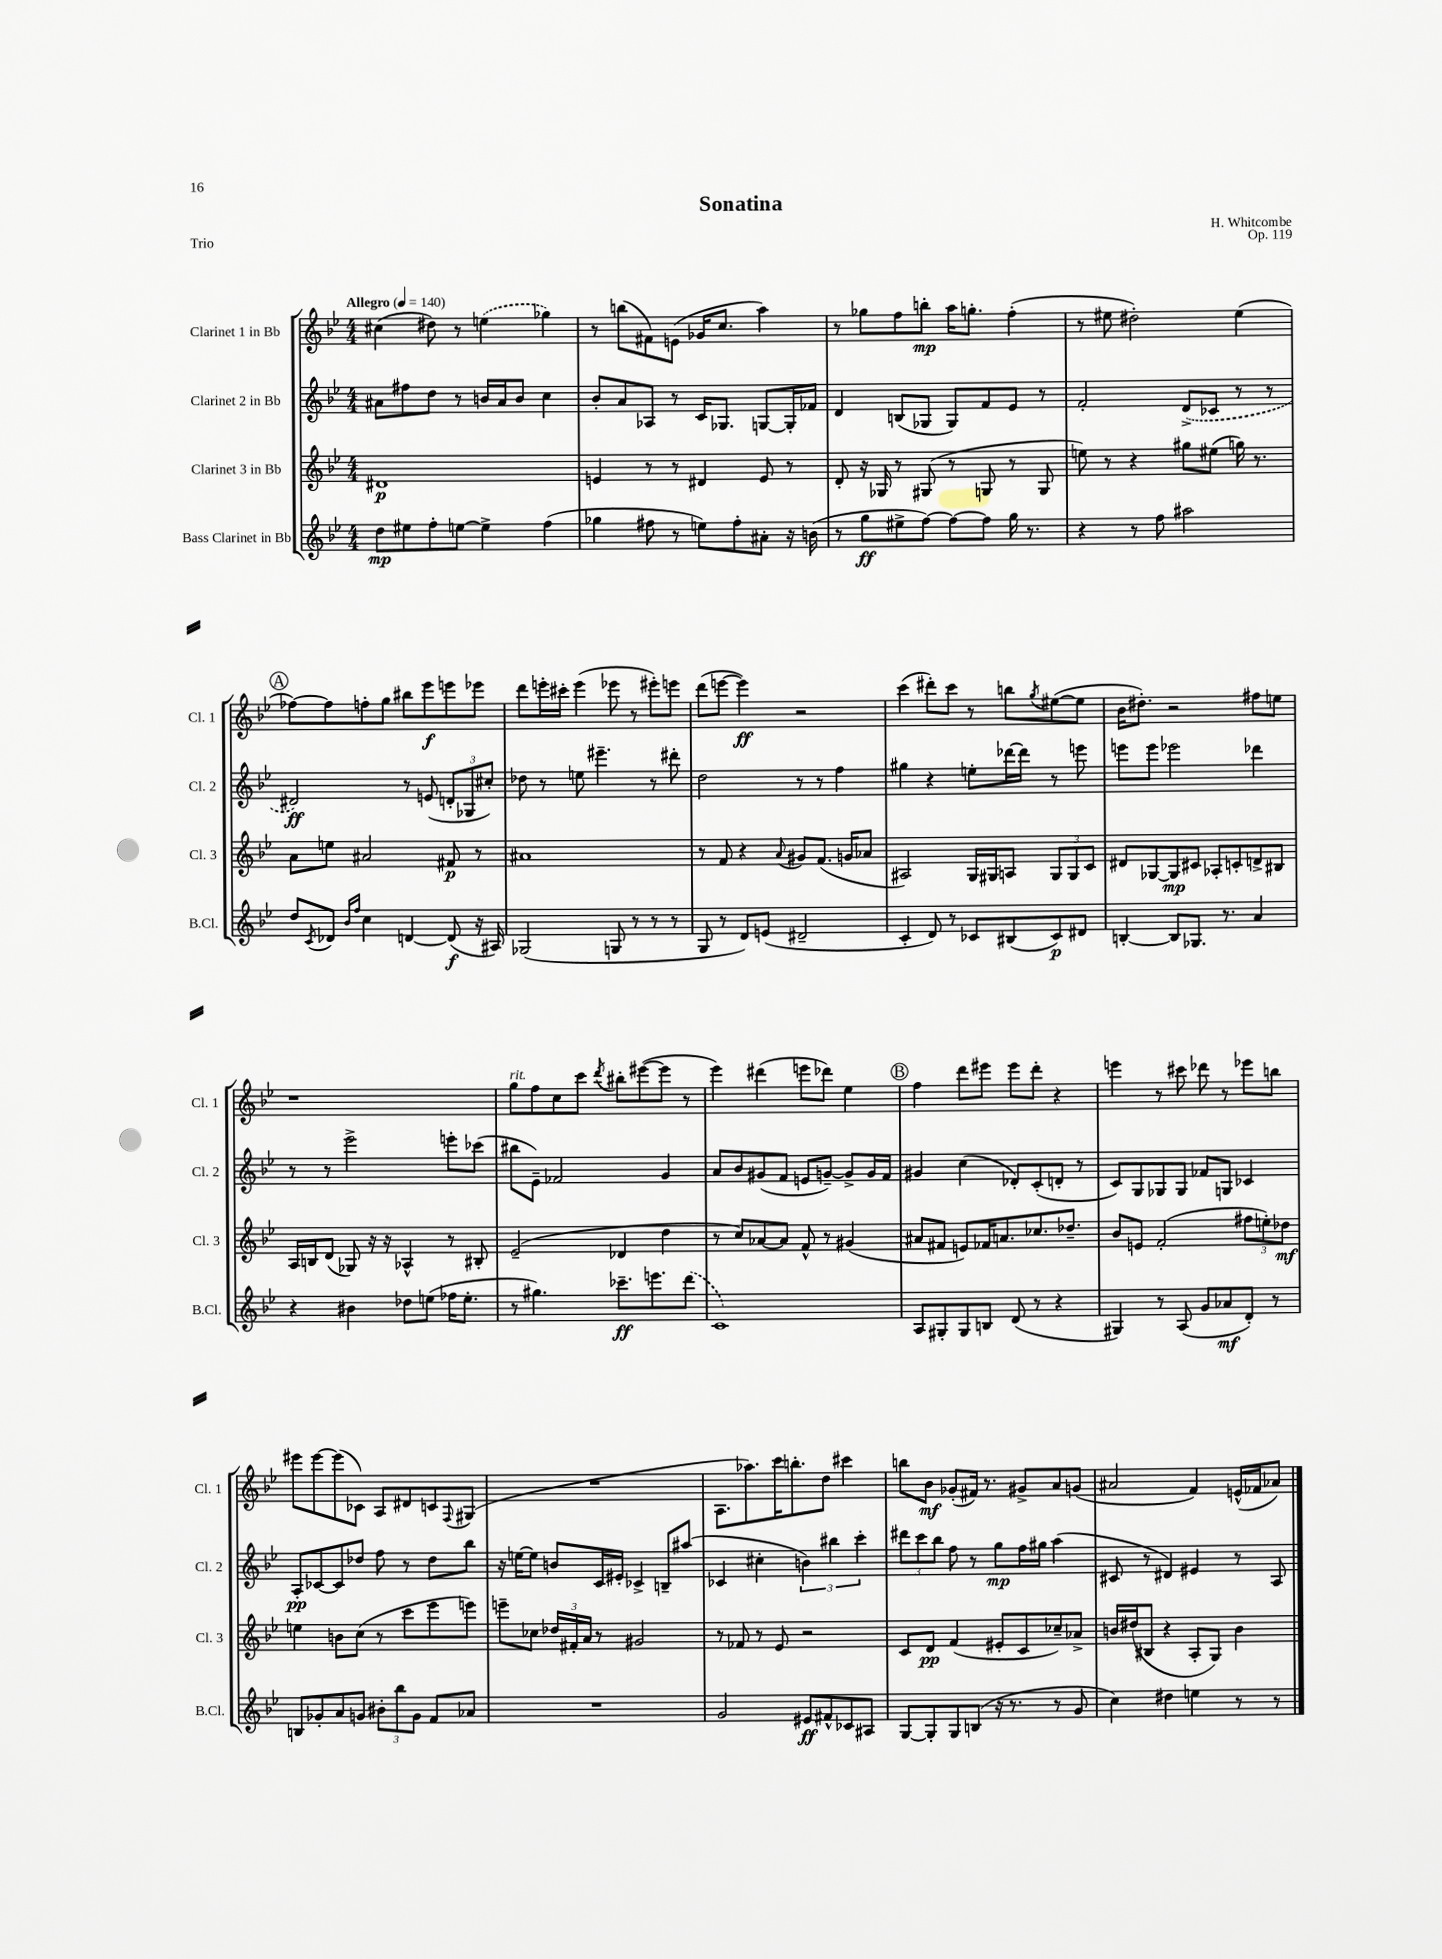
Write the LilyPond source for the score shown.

\header { title = "Sonatina" composer = "H. Whitcombe" opus = "Op. 119" piece = "Trio" }
<<
\new StaffGroup <<
\new Staff = "s0" \with { instrumentName = "Clarinet 1 in Bb" shortInstrumentName = "Cl. 1" } {
    \clef treble \key bes \major \numericTimeSignature \time 4/4 \tempo "Allegro" 4 = 140
    cis''4( dis''8) r8 \once \slurDashed e''4( ges''4) |
    r8 b''8( fis'8) e'8( ges'16 c''8. a''4) |
    r8 ges''8 f''8 b''8-.\mp a''16 g''8.-. f''4-.( |
    r8 eis''8 dis''2-.) eis''4( |
    \mark \markup { \circle "A" } fes''8~) fes''8 f''8-. g''8 bis''8 ees'''8\f e'''8 ees'''8 |
    d'''8 e'''16-. cis'''16-. e'''4( ees'''8 r8 eis'''8-.) e'''8 |
    d'''8( e'''8~ e'''4\ff) r2 |
    c'''4( dis'''8-.) c'''8 r8 b''8 \acciaccatura { g''8 } eis''8~( eis''8 |
    bes'16 dis''8.-.) r2 fis''8 e''8 |
    r1 |
    g''8^\markup { \italic "rit." } f''8 c''8 c'''8 \acciaccatura { d'''8 } bis''8-. eis'''8~( eis'''8 r8 |
    ees'''4) dis'''4( e'''8 des'''8) ees''4 |
    \mark \markup { \circle "B" } f''4 d'''8 eis'''8 eis'''8 d'''8-. r4 |
    e'''4 r8 cis'''8 des'''8 r8 ees'''8 b''8 |
    eis'''8 eis'''8~ eis'''8( ces'8) a8 dis'8 c'8 \appoggiatura { f8 } gis8( |
    R1 |
    a8. aes''8.) c'''16 b''8.-. d''8 cis'''4 |
    b''8 bes'8\mf ges'8-.( fis'16) r8. gis'8-> a'8 g'8( |
    ais'2 f'4) e'16-^( fes'16 aes'8) \bar "|." |
}
\new Staff = "s1" \with { instrumentName = "Clarinet 2 in Bb" shortInstrumentName = "Cl. 2" } {
    \clef treble \key bes \major \numericTimeSignature \time 4/4
    ais'8 fis''8 d''8 r8 b'16 ais'16 b'8 c''4 |
    bes'8-. a'8 aes8 r8 c'16 ges8. g8~ g16-. fes'16 |
    d'4 b8( ges8 ges8) f'8 ees'8 r8 |
    f'2-. \once \slurDashed d'8->( ces'8 r8 r8 |
    \mark \markup { \circle "A" } dis'2\ff) r8 e'8( \tuplet 3/2 { d'8-. ges8 cis''8-.) } |
    des''8 r8 e''8 eis'''4.-- r8 dis'''8-. |
    d''2 r8 r8 f''4 |
    gis''4 r4 e''8-. des'''16~ des'''16 r8 e'''8 |
    e'''8 e'''8 ees'''2 des'''4 |
    r8 r8 ees'''2-> e'''8-. ces'''8( |
    bis''8 ees'8--) fes'2 g'4 |
    a'8 bes'8 gis'8( f'8 e'8 g'8~--) g'8-> g'16 f'16 |
    \mark \markup { \circle "B" } gis'4 c''4( des'8-.) c'8-.( d'8-. r8 |
    c'8) g8 ges8 ges8 fes'8 g8 ces'4 |
    a8-.\pp ces'8~ ces'8 des''8 f''8 r8 des''8 bes''8 |
    r16 e''16~ e''8 b'8 c'16 eis'16-. ces'4-> b8-- ais''8( |
    ces'4 cis''4-. \tuplet 3/2 { b'4) bis''4 c'''4-. } |
    \tuplet 3/2 { dis'''8 c'''8 bes''8 } f''8 r8 g''8\mp f''16 gis''16 a''4( |
    cis'8 r8 dis'4) eis'4 r8 a8 \bar "|." |
}
\new Staff = "s2" \with { instrumentName = "Clarinet 3 in Bb" shortInstrumentName = "Cl. 3" } {
    \clef treble \key bes \major \numericTimeSignature \time 4/4
    dis'1\p |
    e'4 r8 r8 dis'4 e'8 r8 |
    d'8-. r16 ges16 r8 gis8( r8 g8 r8 g8 |
    e''8) r8 r4 gis''8 eis''8( g''16) r8. |
    \mark \markup { \circle "A" } a'8 e''8 ais'2 fis'8\p r8 |
    ais'1 |
    r8 f'8 r4 \appoggiatura { a'8 } gis'8 f'8.( g'16 aes'8 |
    ais2) g16 gis16 a8 \tuplet 3/2 { gis8 gis8 c'8 } |
    dis'8 ges8~ ges8\mp cis'8 aes8-. c'8-. d'8-> bis8 |
    a16 b16 d'8( ges8) r16 r16 aes4-^ r8 bis8-. |
    ees'2--( des'4 d''4 |
    r8 c''8) aes'8~ aes'8 f'8-^ r8 gis'4( |
    \mark \markup { \circle "B" } ais'8 fis'8 e'8) fes'16 a'8. ces''8. des''8.-- |
    bes'8 e'8 f'2-.( \tuplet 3/2 { fis''8 e''8-.) des''8\mf } |
    e''4 b'8 c''8( r8 c'''8 ees'''8 e'''8) |
    e'''8-- ces''8 \tuplet 3/2 { des''16 fis'16-. a'16 } r8 gis'2 |
    r8 fes'8 r8 ees'8 r2 |
    c'8 d'8\pp f'4( eis'8-. c'8 ces''8--) aes'8-> |
    b'16 dis''16( bis8 r4 a8-. g8) b'4 \bar "|." |
}
\new Staff = "s3" \with { instrumentName = "Bass Clarinet in Bb" shortInstrumentName = "B.Cl." } {
    \clef treble \key bes \major \numericTimeSignature \time 4/4
    d''8\mp eis''8 f''8-. e''8~ e''4-> f''4( |
    ges''4 fis''8 r8 e''8) fis''8-. ais'8-. r16 b'16( |
    r8 g''8\ff eis''8-> f''8~) f''8~ f''8 g''16 r8. |
    r4 r8 f''8 ais''2 |
    \mark \markup { \circle "A" } d''8 \acciaccatura { c'8 } des'8 \grace { bes'16 f''16 } c''4 d'4~ d'8\f( r16 ais16) |
    ges2( g8 r8 r8 r8 |
    g8 r8 d'8) e'8( dis'2-- |
    c'4-. d'8) r8 ces'8 bis8( ces'8\p) dis'8 |
    b4~-. b8 ges8. r8. a'4 |
    r4 bis'4 des''8 e''8( fes''16 e''8.-. |
    r8 gis''4.) ces'''8.--\ff e'''8. \once \slurDashed d'''8( |
    c'1) |
    \mark \markup { \circle "B" } a8 gis8-. gis8 b8 d'8( r8 r4 |
    gis4) r8 a8( g'8 aes'8\mf d'8-.) r8 |
    b8 ges'8-. a'8 g'8 \tuplet 3/2 { bis'8-. bes''8 g'8 } f'8 aes'8 |
    R1 |
    g'2 eis'8\ff fis'8-^ ces'8 ais8 |
    g8~ g8-. g8 b8( r16 r8. r8 g'8 |
    c''4) dis''4 e''4 r8 r8 \bar "|." |
}
>>
>>
\layout { \context { \Score \remove "Bar_number_engraver" } }
